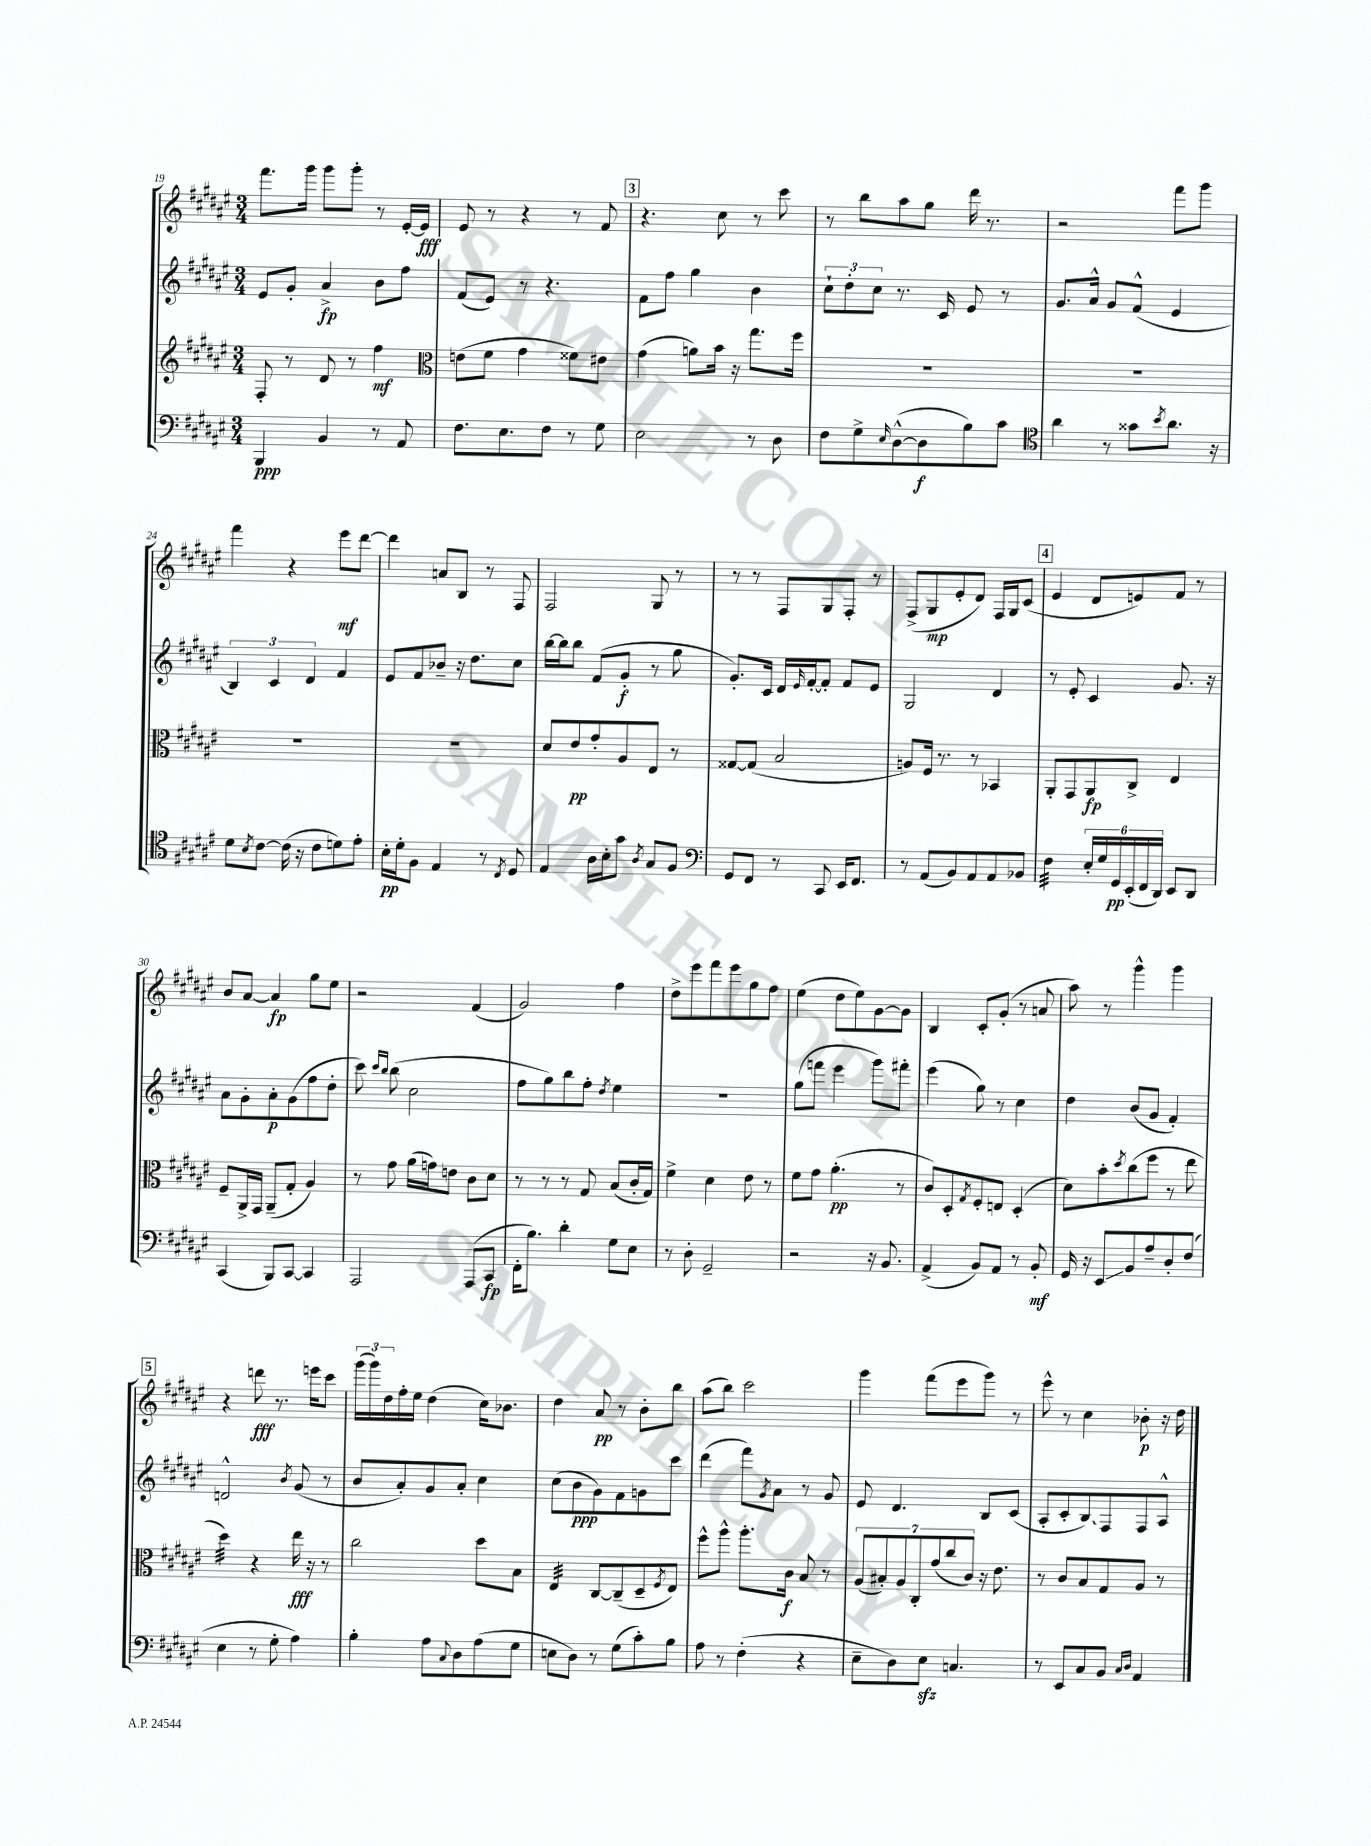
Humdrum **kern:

**kern	**kern	**kern	**kern
*staff4	*staff3	*staff2	*staff1
*clefF4	*clefG2	*clefG2	*clefG2
*k[f#c#g#d#a#e#]	*k[f#c#g#d#a#e#]	*k[f#c#g#d#a#e#]	*k[f#c#g#d#a#e#]
*M3/4	*M3/4	*M3/4	*M3/4
4BBB	8F#'	8e#	8.fff#
.	8r	8g#'	.
.	.	.	16ggg#
4BB	8d#	4a#^	8ggg#
.	8r	.	8ggg#'
8r	4ff#	8b	8r
8AA#	.	8ff#	[16e#'
.	.	.	16e#]
=	=	=	=
*	*clefC3	*	*
8.F#	(8e	(8f#	8e#
.	8f#	8e#)	8r
8.E#	.	.	.
.	4g#	8r	4r
8F#	.	4.r	.
8r	8f##)	.	8r
8G#	8e#	.	8f#
=	=	=	=
2E#	(4g#	8f#	4.r
.	.	8ff#	.
.	8a)	4gg#	.
.	16b	.	8cc#
.	16r	.	.
8r	8.gg#	4b	8r
8D#	.	.	8ccc#
.	16ff#	.	.
=	=	=	=
8F#	2.r	12cc#`	8r
.	.	12dd#'	.
8G#^	.	.	8bb
.	.	12cc#	.
16qqE#	.	.	.
([8D#^^	.	8.r	8aa#
8D#]	.	.	8gg#
.	.	16c#	.
8B)	.	8e#	16ddd#
.	.	.	8.r
8c#	.	8r	.
=	=	=	=
*clefC4	*	*	*
4a#	2.r	8.g#	2r
.	.	16a#^^	.
8r	.	8g#	.
8g##	.	(8f#^^	.
8qb	.	.	.
8.a#	.	4e#	8fff#
.	.	.	8ggg#
16r	.	.	.
=	=	=	=
8d#	2.r	6B)	4fff#
8qB	.	.	.
[8c#	.	.	.
.	.	6c#	.
(16c#]	.	.	4r
16r	.	.	.
.	.	6d#	.
8c#	.	.	.
8d)	.	4f#	8eee#
8e#'	.	.	[8ddd#
=	=	=	=
16B'	2.r	8e#	4ddd#]
16d#'	.	.	.
8F#	.	8f#	.
4E#	.	8b-~	8a
.	.	16r	8B
.	.	8.dd#	.
8r	.	.	8r
8qC#	.	.	.
8D#	.	8cc#	8F#
=	=	=	=
4E#	8d#	[16bb	2F#
.	.	16bb]	.
.	8e#	8bb	.
16A#	8g#'	(8f#	.
16B'	.	.	.
8g#	8A#	8g#'	.
8qA#	.	.	.
8G#	8E#	8r	8G#
8F#	8r	8gg#	8r
=	=	=	=
*clefF4	*	*	*
8GG#	[8G##	8.g#')	8r
8FF#	(8G##]	.	8r
.	.	16c#	.
8r	2B	16d#	8F#
.	.	16qqe#	.
.	.	[16f#'	.
8CC#	.	8f#']	8G#
16EE#	.	8f#	8F#'
8.FF#	.	.	.
.	.	8e#	8r
=	=	=	=
8r	8A)	2G#	(8F#^
(8AA#	16F#	.	8G#
.	8.r	.	.
8BB)	.	.	8e#'
8AA#	8r	.	8d#)
8AA#	4BB-	4d#	16F#
.	.	.	16G#
8BB-	.	.	(8c#
=	=	=	=
4F#	8AA#'	8r	4e#
.	8GG#	8e#'	.
24E#'	8AA#	4c#	8d#
24G#	.	.	.
24GG#	.	.	.
(24EE#'	8C#^	.	8e)
24FF#	.	.	.
24DD#)	.	.	.
8EE#	4E#	8.g#	8f#
8DD#	.	.	8r
.	.	16r	.
=	=	=	=
(4CC#	8F#~	8a#	8b
.	16AA#^	8g#'	[8a#
.	16GG#	.	.
8BBB)	(8AA#~	8a#'	4a#]
[8CC#	8G#'	(8g#	.
4CC#]	4A#)	8ff#	8gg#
.	.	8dd#'	8ee#
=	=	=	=
2AAA#	8r	8ccc#)	2r
.	.	16qqccc#	.
.	.	16qqbb	.
.	8g#	(8bb	.
.	(16a#	2cc#	.
.	16g)	.	.
.	8e	.	.
(8AAA#	8c#	.	(4f#
8CC#	8d#	.	.
=	=	=	=
16FF#'	8r	8ff#	2g#)
8.B)	.	.	.
.	8r	8gg#)	.
4d#'	8r	8bb	.
.	8G#	8ff#'	.
.	.	8qdd#	.
8G#	(8B	4ee#	4ff#
8E#	16c#'	.	.
.	16G#)	.	.
=	=	=	=
8r	4f#^	2.r	8dd#^
8D#'	.	.	8eee#
2GG#~	4d#	.	8fff#
.	.	.	8eee#
.	8e#	.	8gg#
.	8r	.	8ff#
=	=	=	=
2r	8f#	(8gg#	(4ee#
.	8g#	8fff	.
.	(4.a#'	4eee#	8dd#
.	.	.	8ee#)
16r	.	8ggg#)	[8g#
8.BB	.	.	.
.	8r	8fff#'	8g#]
=	=	=	=
(4AA#^	8c#)	(4eee#	4B
.	8D#'	.	.
.	8qG#	.	.
8BB)	8F#'	8gg#)	8c#'
8AA#	8E	8r	(8g#'
8r	(4D#'	4cc#	8r
8BB'	.	.	8a
=	=	=	=
16GG#	8d#)	4dd#	8aa#)
16r	.	.	.
8EE#	8b'	.	8r
.	8qdd#	.	.
8BB	(8cc#	(8b	4ggg#^^
8A#~	8ff#	8g#	.
8D#'	8r	4f#')	4ggg#
(8F#	8ee#	.	.
=	=	=	=
4E#	4dd#)	2d^^	4r
8r	4r	.	8ddd
8G#'	.	.	8.r
.	.	8qb	.
4A#)	16ee#	(8g#	.
.	16r	.	16eee
.	8r	8r	8ccc#
=	=	=	=
4B'	2cc#	8b	(24ggg#
.	.	.	24ggg#)
.	.	.	24dd#
.	.	8a#')	16ff#'
.	.	.	16ee#
8A#	.	8g#	(4dd#
8qqC#	.	.	.
8D#	.	8a#'	.
(8A#	8dd#	4cc#	16cc#)
.	.	.	8.b-
8G#	8B	.	.
=	=	=	=
8E	4E#	(8cc#	4dd#
8D#)	.	8b	.
8r	[8C#	8g#)	8a#
(8G#	(8C#~]	8f#	8r
8c#')	8D#~	8g	8b'
.	8qF#	.	.
8B	8E#)	8ccc#	8bb
=	=	=	=
8A#	8ff#^^	(4ddd#	(8aa#
8r	8aa#^^	.	8bb)
(4F#'	8.aa#'	8fff#)	2ccc#
.	.	8qg#	.
.	.	8a#	.
.	16c#	.	.
4r	8B	8r	.
.	8r	8g#	.
=	=	=	=
8E#~	(14A#	8e#	4ggg#
.	14B#')	.	.
8D#)	.	4.d#	.
.	14A#	.	.
.	14C#'	.	.
8E#	.	.	(8fff#
.	(14g#	.	.
.	14cc#	.	.
4.C	.	.	8eee#
.	14c#)	.	.
.	16r	8B	8ggg#)
.	8.e#	.	.
.	.	(8c#	8r
=	=	=	=
8r	8r	8A#'	8eee#^^
8EE#	8c#	8c#'	8r
8C#	8B	8B)	4cc#
8BB	8G#	8F#	.
16qqC#	.	.	.
16qqD#	.	.	.
4AA#	8A#	8F#	8b-'
.	8r	8A#^^	16r
.	.	.	16dd#
==	==	==	==
*-	*-	*-	*-
